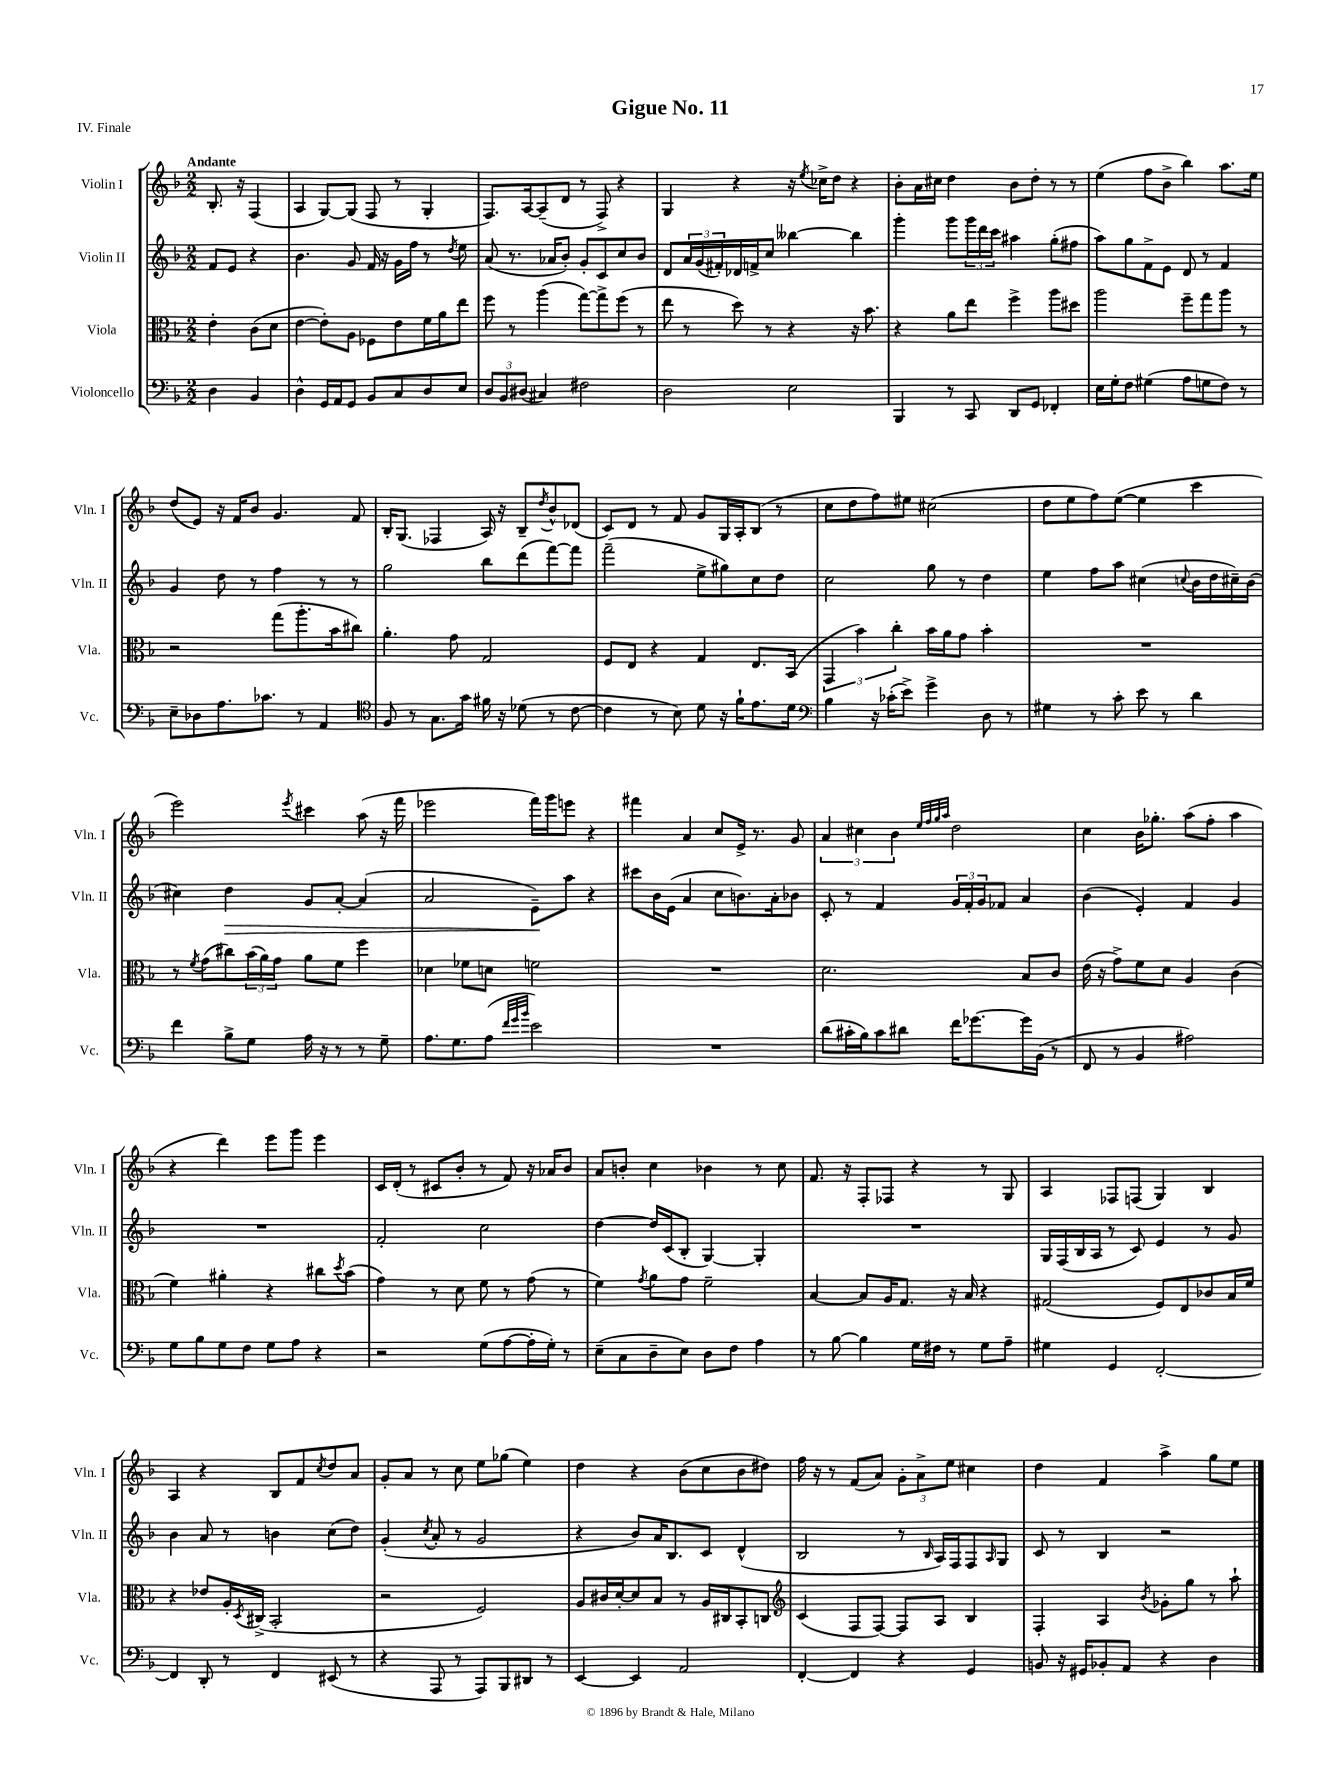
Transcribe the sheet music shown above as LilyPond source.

\header { title = "Gigue No. 11" piece = "IV. Finale" }
<<
\new StaffGroup <<
\new Staff = "s0" \with { instrumentName = "Violin I" shortInstrumentName = "Vln. I" } {
    \clef treble \key f \major \numericTimeSignature \time 2/2 \partial 2 \tempo "Andante"
    bes8.-. r16 f4( |
    a4 g8~) g8( f8 r8 g4-. |
    f8.) a16~ a8--( d'8 r8 f8->) r4 |
    g4 r4 r16 \acciaccatura { e''8 } ces''16-> d''8 r4 |
    bes'8-. a'16 cis''16 d''4 bes'8 d''8-. r8 r8 |
    e''4( f''8 bes'8-> bes''4) a''8. e''16 |
    d''8( e'8) r16 f'16 bes'8 g'4. f'8 |
    bes16-. g8.( fes4 a16) r16 bes8-- \acciaccatura { d''8 } bes'8-^ des'8( |
    c'8) d'8 r8 f'8 g'8 g16 a16-. bes8( r8 |
    c''8 d''8 f''8) eis''8 cis''2( |
    d''8 e''8 f''8) e''8~( e''4 c'''4 |
    e'''2) \acciaccatura { e'''8 } cis'''4 a''8( r16 f'''16 |
    ees'''2 f'''16) g'''16 e'''8 r4 |
    fis'''4 a'4 c''8 e'16-> r8. g'8 |
    \tuplet 3/2 { a'4 cis''4 bes'4 } \grace { e''32 f''32 g''32 a''32 } d''2 |
    c''4 bes'16 ges''8.-. a''8( f''8-. a''4 |
    r4 d'''4) e'''8 g'''8 e'''4 |
    c'16 d'16-.( r8 cis'8 bes'8-. r8 f'8) r16 aes'16 bes'8 |
    a'8 b'8-. c''4 bes'4 r8 c''8 |
    f'8. r16 f8-. fes8 r4 r8 g8 |
    a4 fes8 f8( g4) bes4 |
    a4 r4 bes8 f'8 \acciaccatura { c''8 } d''8 a'8 |
    g'8-. a'8 r8 c''8 e''8 ges''8( e''4) |
    d''4 r4 bes'8( c''8 bes'8 dis''8) |
    f''16 r16 r8 f'8( a'8) \tuplet 3/2 { g'8-. a'8-> e''8 } cis''4 |
    d''4 f'4 a''4-> g''8 e''8 \bar "|." |
}
\new Staff = "s1" \with { instrumentName = "Violin II" shortInstrumentName = "Vln. II" } {
    \clef treble \key f \major \numericTimeSignature \time 2/2 \partial 2
    f'8 e'8 r4 |
    bes'4. g'8 f'16 r16 g'16 f''16 r8 \acciaccatura { d''8 } e''8 |
    a'8( r8. aes'16 bes'8-.) g'8-. c'8 c''8 bes'8 |
    d'8 \tuplet 3/2 { a'16 g'16( fis'16-.) } des'16 f'16-> c''8 beses''4~ beses''4 |
    g'''4-. g'''8 \tuplet 3/2 { g'''16 d'''16 c'''16 } ais''4 g''8-.( fis''8 |
    a''8) g''8 f'8-> e'8 d'8 r8 f'4 |
    g'4 d''8 r8 f''4 r8 r8 |
    g''2 bes''8 d'''8( f'''8~) f'''8 |
    f'''2--( e''8-> gis''8) c''8 d''8 |
    c''2 g''8 r8 d''4 |
    e''4 f''8 a''8 cis''4( \appoggiatura { c''8 } bes'16 d''16 cis''16--) bes'16( |
    cis''4) d''4\> g'8 a'8~-. a'4( |
    a'2 e'8--\!) a''8 r4 |
    cis'''8 bes'16 e'16( a'4 c''8 b'8.) a'16-. bes'8 |
    c'8-. r8 f'4 \tuplet 3/2 { g'16 f'16-. g'16 } fes'8 a'4 |
    bes'4( e'4-.) f'4 g'4 |
    R1 |
    f'2-. c''2 |
    d''4~ d''16 c'16( bes8-. g4~) g4-. |
    R1 |
    g16 f16( bes16 a16 r8 c'8) e'4 r8 g'8 |
    bes'4 a'8 r8 b'4 c''8( d''8) |
    g'4-.( \acciaccatura { c''8 } a'8-. r8 g'2 |
    r4 bes'8) a'16 bes8. c'8 d'4-^( |
    bes2 r8 \grace { bes16 } a16) f16 f8 \grace { a16 } g8 |
    c'8 r8 bes4 r2 \bar "|." |
}
\new Staff = "s2" \with { instrumentName = "Viola" shortInstrumentName = "Vla." } {
    \clef alto \key f \major \numericTimeSignature \time 2/2 \partial 2
    e'4-. c'8( d'8 |
    e'4~ e'8-.) a8 fes8 e'8 f'16 a'16 e''8 |
    f''8 r8 a''4( g''8~) g''8-> f''8( r8 |
    e''8 r8 d''8) r8 r4 r16 bes'8. |
    r4 a'8 e''8 f''4-> a''8 dis''8 |
    a''2 f''8-- g''8 a''8 r8 |
    r2 g''8( a''8.-. bes'16 cis''8) |
    a'4.-. g'8 g2 |
    f8 e8 r4 g4 e8. bes,16( |
    \tuplet 3/2 { g,4 bes'4) c''4-. } bes'16 a'16 g'8 bes'4-. |
    R1 |
    r8 \acciaccatura { f'8 } g'8( cis''8) \tuplet 3/2 { bes'16( a'16) g'16 } a'8 f'8 f''4 |
    des'4 fes'8 d'8 f'2 |
    R1 |
    d'2. bes8 c'8 |
    e'16( r16 g'8->) f'8 d'8 a4 c'4( |
    f'4) ais'4-. r4 cis''8 \acciaccatura { d''8 } bes'8( |
    g'4) r8 d'8 f'8 r8 g'8( r8 |
    f'4) \acciaccatura { g'8 } a'8 g'8 f'2-- |
    bes4~ bes8 a16 g8. r16 bes16 r4 |
    gis2( f8) e8 ces'8 bes16 f'16 |
    r4 ees'8 a16-. \acciaccatura { d8 } cis16->( bes,2-. |
    r2 f2) |
    a8 cis'16 d'16~-. d'8 bes8 r8 a16 cis16 bes,8-. c8 |
    \clef treble c'4( f8 f8~) f8 a8 bes4 |
    f4-. a4 \acciaccatura { bes'8 } ges'8-. g''8 r8 a''8-! \bar "|." |
}
\new Staff = "s3" \with { instrumentName = "Violoncello" shortInstrumentName = "Vc." } {
    \clef bass \key f \major \numericTimeSignature \time 2/2 \partial 2
    d4 bes,4 |
    d4-^ g,16 a,16 g,8 bes,8 c8 d8 e8 |
    \tuplet 3/2 { d8 bes,8 dis8( } cis4) fis2 |
    d2 e2 |
    bes,,4 r8 c,8 d,8 g,8 fes,4-. |
    e16 g16-. f8 gis4( a8 g8 f8) r8 |
    e8-- des8 a8. ces'8. r8 a,4 |
    \clef tenor f8 r8 g8. g'16 fis'16 r16 des'8( r8 c'8~ |
    c'4 r8 bes8) d'8 r16 f'16-! e'8. d'16 |
    \clef bass bes4 r16 ces'16-.( e'8->) g'4-> d8 r8 |
    gis4 r8 c'8-. e'8 r8 d'4 |
    f'4 bes8-> g8 a16 r16 r8 r8 g8-- |
    a8. g8. a8( \grace { f'32 g'32 bes'32 } e'2) |
    R1 |
    d'8( cis'16-. bes16) cis'8 dis'8 f'16 ges'8.~ ges'16 bes,16( r8 |
    f,8 r8 bes,4 ais2) |
    g8 bes8 g8 f8 g8 a8 r4 |
    r2 g8( a8~ a16-. g16-.) r8 |
    e8--( c8 d8-- e8) d8 f8 a4 |
    r8 bes8~ bes4 g16 fis16 r8 g8 a8-- |
    gis4 g,4 f,2~-. |
    f,4 d,8-. r8 f,4 eis,8( r8 |
    r4 a,,8 r8 a,,8) bes,,8 dis,8 r8 |
    e,4~ e,4 a,2 |
    f,4~-. f,4 r4 g,4 |
    b,8 r16 gis,16 bes,8-. a,8 r4 d4 \bar "|." |
}
>>
>>
\layout { \context { \Score \remove "Bar_number_engraver" } }
